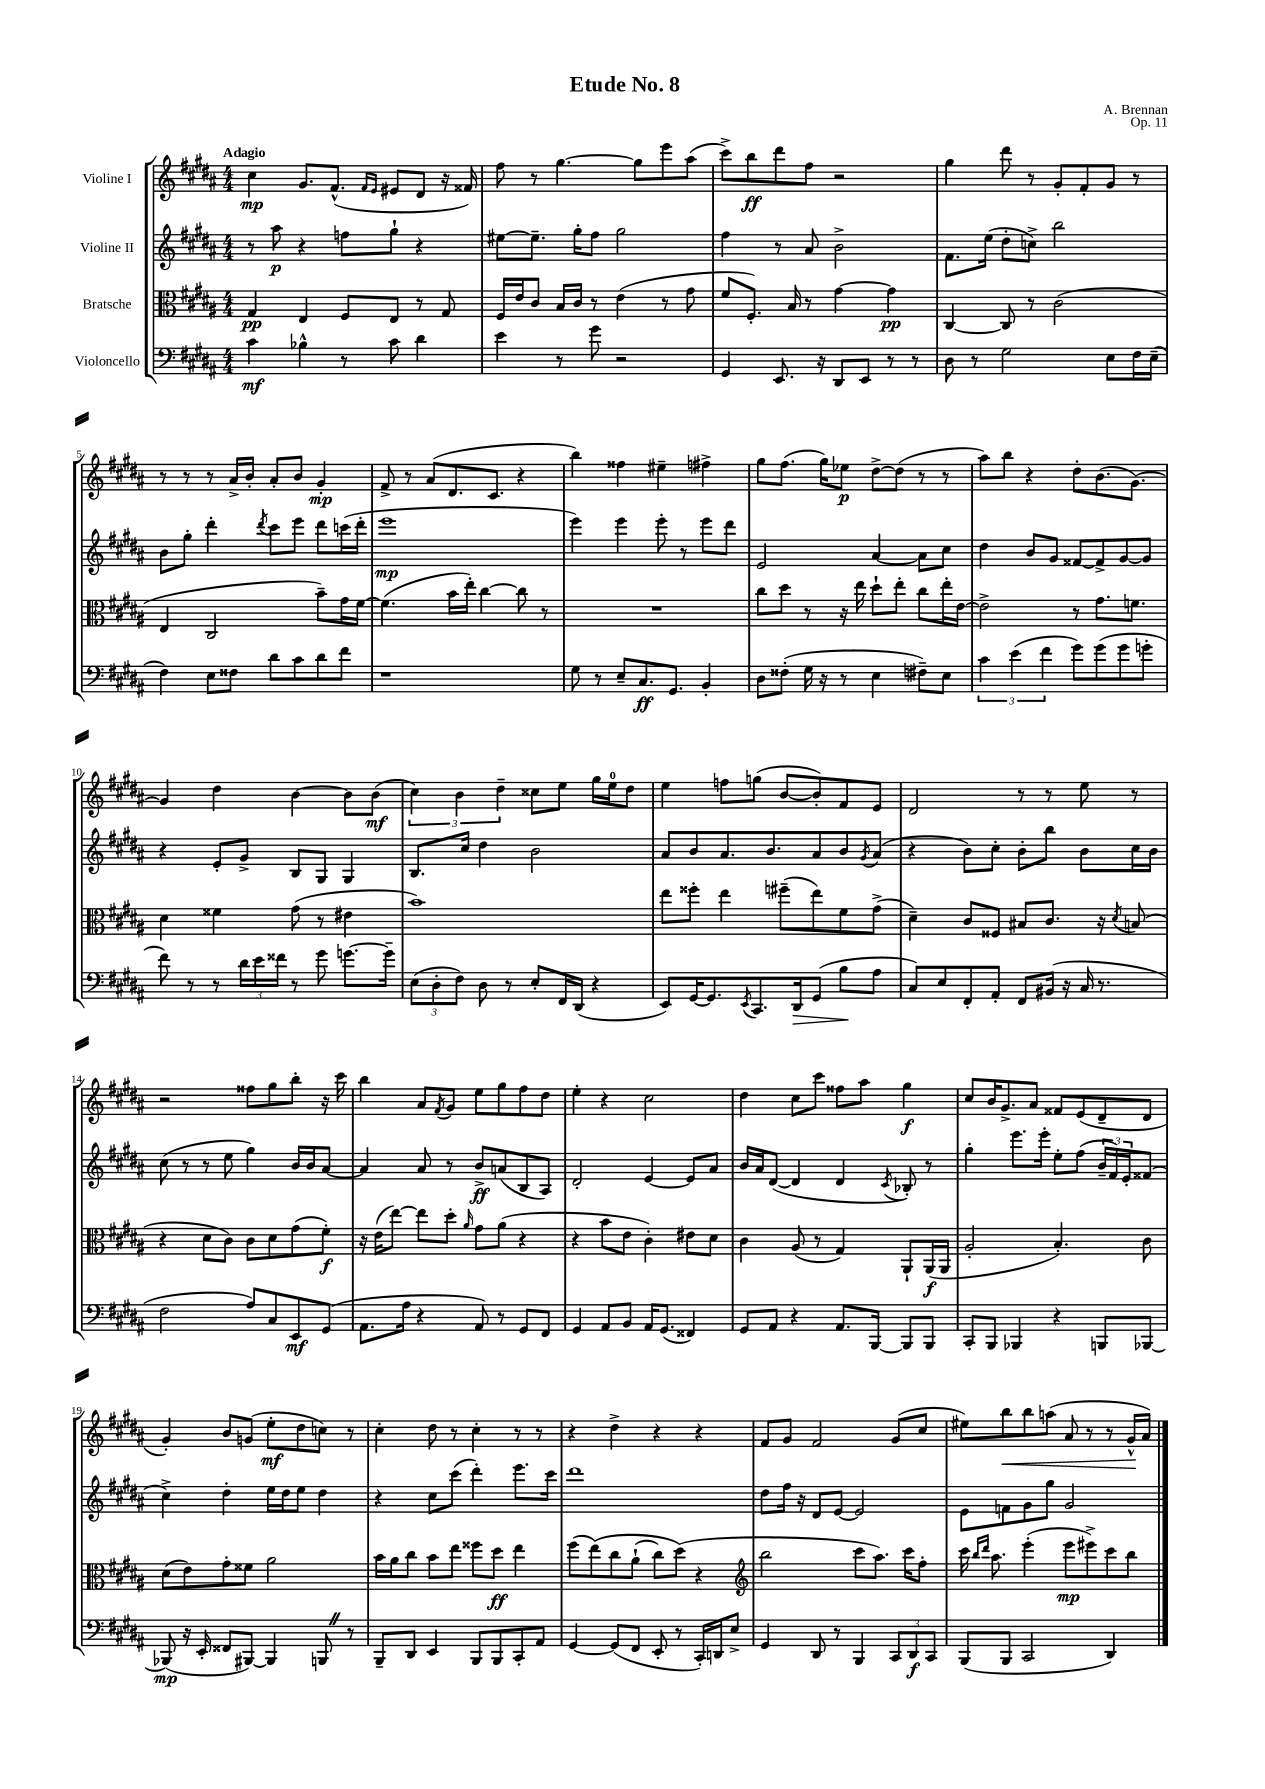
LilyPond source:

\header { title = "Etude No. 8" composer = "A. Brennan" opus = "Op. 11" }
<<
\new StaffGroup <<
\new Staff = "s0" \with { instrumentName = "Violine I" } {
    \clef treble \key b \major \numericTimeSignature \time 4/4 \tempo "Adagio"
    cis''4\mp gis'8. fis'8.-^( \grace { fis'16 e'16 } eis'8 dis'8 r16 fisis'16) |
    fis''8 r8 gis''4.~ gis''8 e'''8 ais''8( |
    cis'''8->) b''8\ff dis'''8 fis''8 r2 |
    gis''4 dis'''8 r8 gis'8-. fis'8-. gis'8 r8 |
    r8 r8 r8 ais'16-> b'16-. ais'8-. b'8 gis'4-.\mp |
    fis'8-> r8 ais'8( dis'8. cis'8. r4 |
    b''4) fisis''4 eis''4-- fis''4-> |
    gis''8 fis''8.( gis''16) ees''8\p dis''8~-> dis''8( r8 r8 |
    ais''8) b''8 r4 dis''8-. b'8.( gis'8.~) |
    gis'4 dis''4 b'4~ b'8 b'8\mf( |
    \tuplet 3/2 { cis''4) b'4 dis''4-- } cisis''8 e''8 gis''16 e''16-0 dis''8 |
    e''4 f''8 g''8( b'8~ b'8-.) fis'8 e'8 |
    dis'2 r8 r8 e''8 r8 |
    r2 fisis''8 gis''8 b''8-. r16 cis'''16 |
    b''4 ais'8 \acciaccatura { fis'8 } gis'8 e''8 gis''8 fis''8 dis''8 |
    e''4-. r4 cis''2 |
    dis''4 cis''8 cis'''8 fisis''8 ais''8 gis''4\f |
    cis''8 b'16 gis'8.-> ais'8 fisis'8 e'8( dis'8-- dis'8 |
    gis'4-.) b'8 g'8( e''8-.\mf dis''8 c''8) r8 |
    cis''4-. dis''8 r8 cis''4-. r8 r8 |
    r4 dis''4-> r4 r4 |
    fis'8 gis'8 fis'2 gis'8( cis''8 |
    eis''8) b''8\< b''8 a''8( ais'8 r8 r8 gis'16-^\! ais'16) \bar "|." |
}
\new Staff = "s1" \with { instrumentName = "Violine II" } {
    \clef treble \key b \major \numericTimeSignature \time 4/4
    r8 ais''8\p r4 f''8 gis''8-! r4 |
    eis''8~ eis''8.-- gis''16-. fis''8 gis''2 |
    fis''4 r8 ais'8 b'2-> |
    fis'8. e''16( dis''8-. c''8->) b''2 |
    b'8 gis''8-. dis'''4-. \acciaccatura { dis'''8 } cis'''8 e'''8 dis'''8 c'''16( dis'''16-. |
    e'''1\mp |
    e'''4) e'''4 e'''8-. r8 e'''8 dis'''8 |
    e'2 ais'4~ ais'8 cis''8 |
    dis''4 b'8 gis'8 fisis'8~ fisis'8-> gis'8~ gis'8 |
    r4 e'8-. gis'8-> b8 gis8 gis4 |
    b8. cis''16 dis''4 b'2 |
    ais'8 b'8 ais'8. b'8. ais'8 b'8 \acciaccatura { gis'8 } ais'8( |
    r4 b'8) cis''8-. b'8-. b''8 b'8 cis''16 b'16 |
    cis''8( r8 r8 e''8 gis''4) b'16 b'16 ais'8~ |
    ais'4 ais'8 r8 b'8->\ff a'8( b8 ais8) |
    dis'2-. e'4~ e'8 ais'8 |
    b'16 ais'16 dis'8~( dis'4 dis'4 \acciaccatura { cis'8 } bes8-.) r8 |
    gis''4-. e'''8. e'''16-. e''8-. fis''8( \tuplet 3/2 { b'16-- fis'16) e'16-. } fisis'8( |
    cis''4->) dis''4-. e''16 dis''16 e''8 dis''4 |
    r4 cis''8 cis'''8( dis'''4-.) e'''8. cis'''16 |
    dis'''1 |
    dis''8 fis''16 r16 dis'8 e'8~ e'2 |
    e'8 f'8 gis'8 gis''8 gis'2 \bar "|." |
}
\new Staff = "s2" \with { instrumentName = "Bratsche" } {
    \clef alto \key b \major \numericTimeSignature \time 4/4
    gis4\pp e4 fis8 e8 r8 gis8 |
    fis16 e'16 cis'8 b16 cis'16 r8 e'4( r8 gis'8 |
    fis'8 fis8.-.) b16 r8 gis'4~ gis'4\pp |
    cis4~ cis8 r8 cis'2( |
    e4 cis2 b'8--) gis'16 fis'16~ |
    fis'4.( b'16 e''16-.) cis''4~ cis''8 r8 |
    R1 |
    cis''8 dis''8 r8 r16 e''16 dis''8-! e''8-. cis''8 e''16-. e'16~ |
    e'2-> r8 gis'8. f'8. |
    dis'4 fisis'4 gis'8( r8 eis'4 |
    b'1) |
    e''8 fisis''8-. e''4 fis''8--( e''8) fis'8 gis'8->( |
    dis'4--) cis'8 fisis8 bis8 cis'8. r16 \acciaccatura { dis'8 } b8( |
    r4 dis'8 cis'8) cis'8 dis'8 gis'8( fis'8-.\f) |
    r16 e'16( e''8~) e''8 dis''8-. \grace { ais'16 } gis'8 ais'8( r4 |
    r4 b'8 e'8 cis'4-.) eis'8 dis'8 |
    cis'4 ais8( r8 gis4) ais,8-! ais,16\f( ais,16 |
    ais2-. b4.-.) cis'8 |
    dis'8( e'8) gis'8-. fisis'8 ais'2 |
    b'16 ais'16 cis''8 b'8 e''8 fisis''8 dis''8\ff e''4 |
    fis''8( e''8)\( cis''8 ais'8-!( cis''8) dis''8(\) r4 |
    \clef treble b''2 cis'''8 ais''8.) cis'''16 fis''8-. |
    cis'''16 \grace { b''16 dis'''16 } ais''8. e'''4-.( e'''8\mp eis'''8->) cis'''8 b''8 \bar "|." |
}
\new Staff = "s3" \with { instrumentName = "Violoncello" } {
    \clef bass \key b \major \numericTimeSignature \time 4/4
    cis'4\mf bes4-^ r8 cis'8 dis'4 |
    e'4 r8 gis'8 r2 |
    gis,4 e,8. r16 dis,8 e,8 r8 r8 |
    dis8 r8 gis2 e8 fis16 e16--( |
    fis4) e8 fisis8 dis'8 cis'8 dis'8 fis'8 |
    r1 |
    gis8 r8 e8-- cis8.\ff gis,8. b,4-. |
    dis8 fisis8-.( gis16 r16 r8 e4 fis8--) e8 |
    \tuplet 3/2 { cis'4 e'4( fis'4 } gis'8) gis'8( gis'8 g'8-. |
    fis'8) r8 r8 \tuplet 3/2 { dis'16 e'16 fisis'16 } r8 gis'8 g'8.~ g'16-- |
    \tuplet 3/2 { e8( dis8-. fis8) } dis8 r8 e8-. fis,16 dis,16( r4 |
    e,8) gis,16~ gis,8. \acciaccatura { e,8 } cis,8. dis,16\> gis,8( b8\! ais8 |
    cis8) e8 fis,8-. ais,8-. fis,8 bis,16( r16 cis16 r8. |
    fis2 ais8) cis8 e,8\mf gis,8( |
    ais,8. ais16 r4 ais,8) r8 gis,8 fis,8 |
    gis,4 ais,8 b,8 ais,16 gis,8.( fisis,4) |
    gis,8 ais,8 r4 ais,8. b,,16~ b,,8 b,,8 |
    cis,8-. b,,8 bes,,4 r4 b,,8 bes,,8~ |
    bes,,8\mp( r16 e,16-. fisis,8 bis,,8~) bis,,4 b,,8 \once \override BreathingSign.text = \markup { \musicglyph "scripts.caesura.straight" } \breathe r8 |
    b,,8-- dis,8 e,4 b,,8 b,,8 cis,8-. ais,8 |
    gis,4~ gis,8( fis,8 e,8-. r8 cis,16-.) d,16 e8-> |
    gis,4 dis,8 r8 b,,4 \tuplet 3/2 { cis,8 dis,8\f cis,8 } |
    b,,8( b,,8 cis,2 dis,4) \bar "|." |
}
>>
>>
